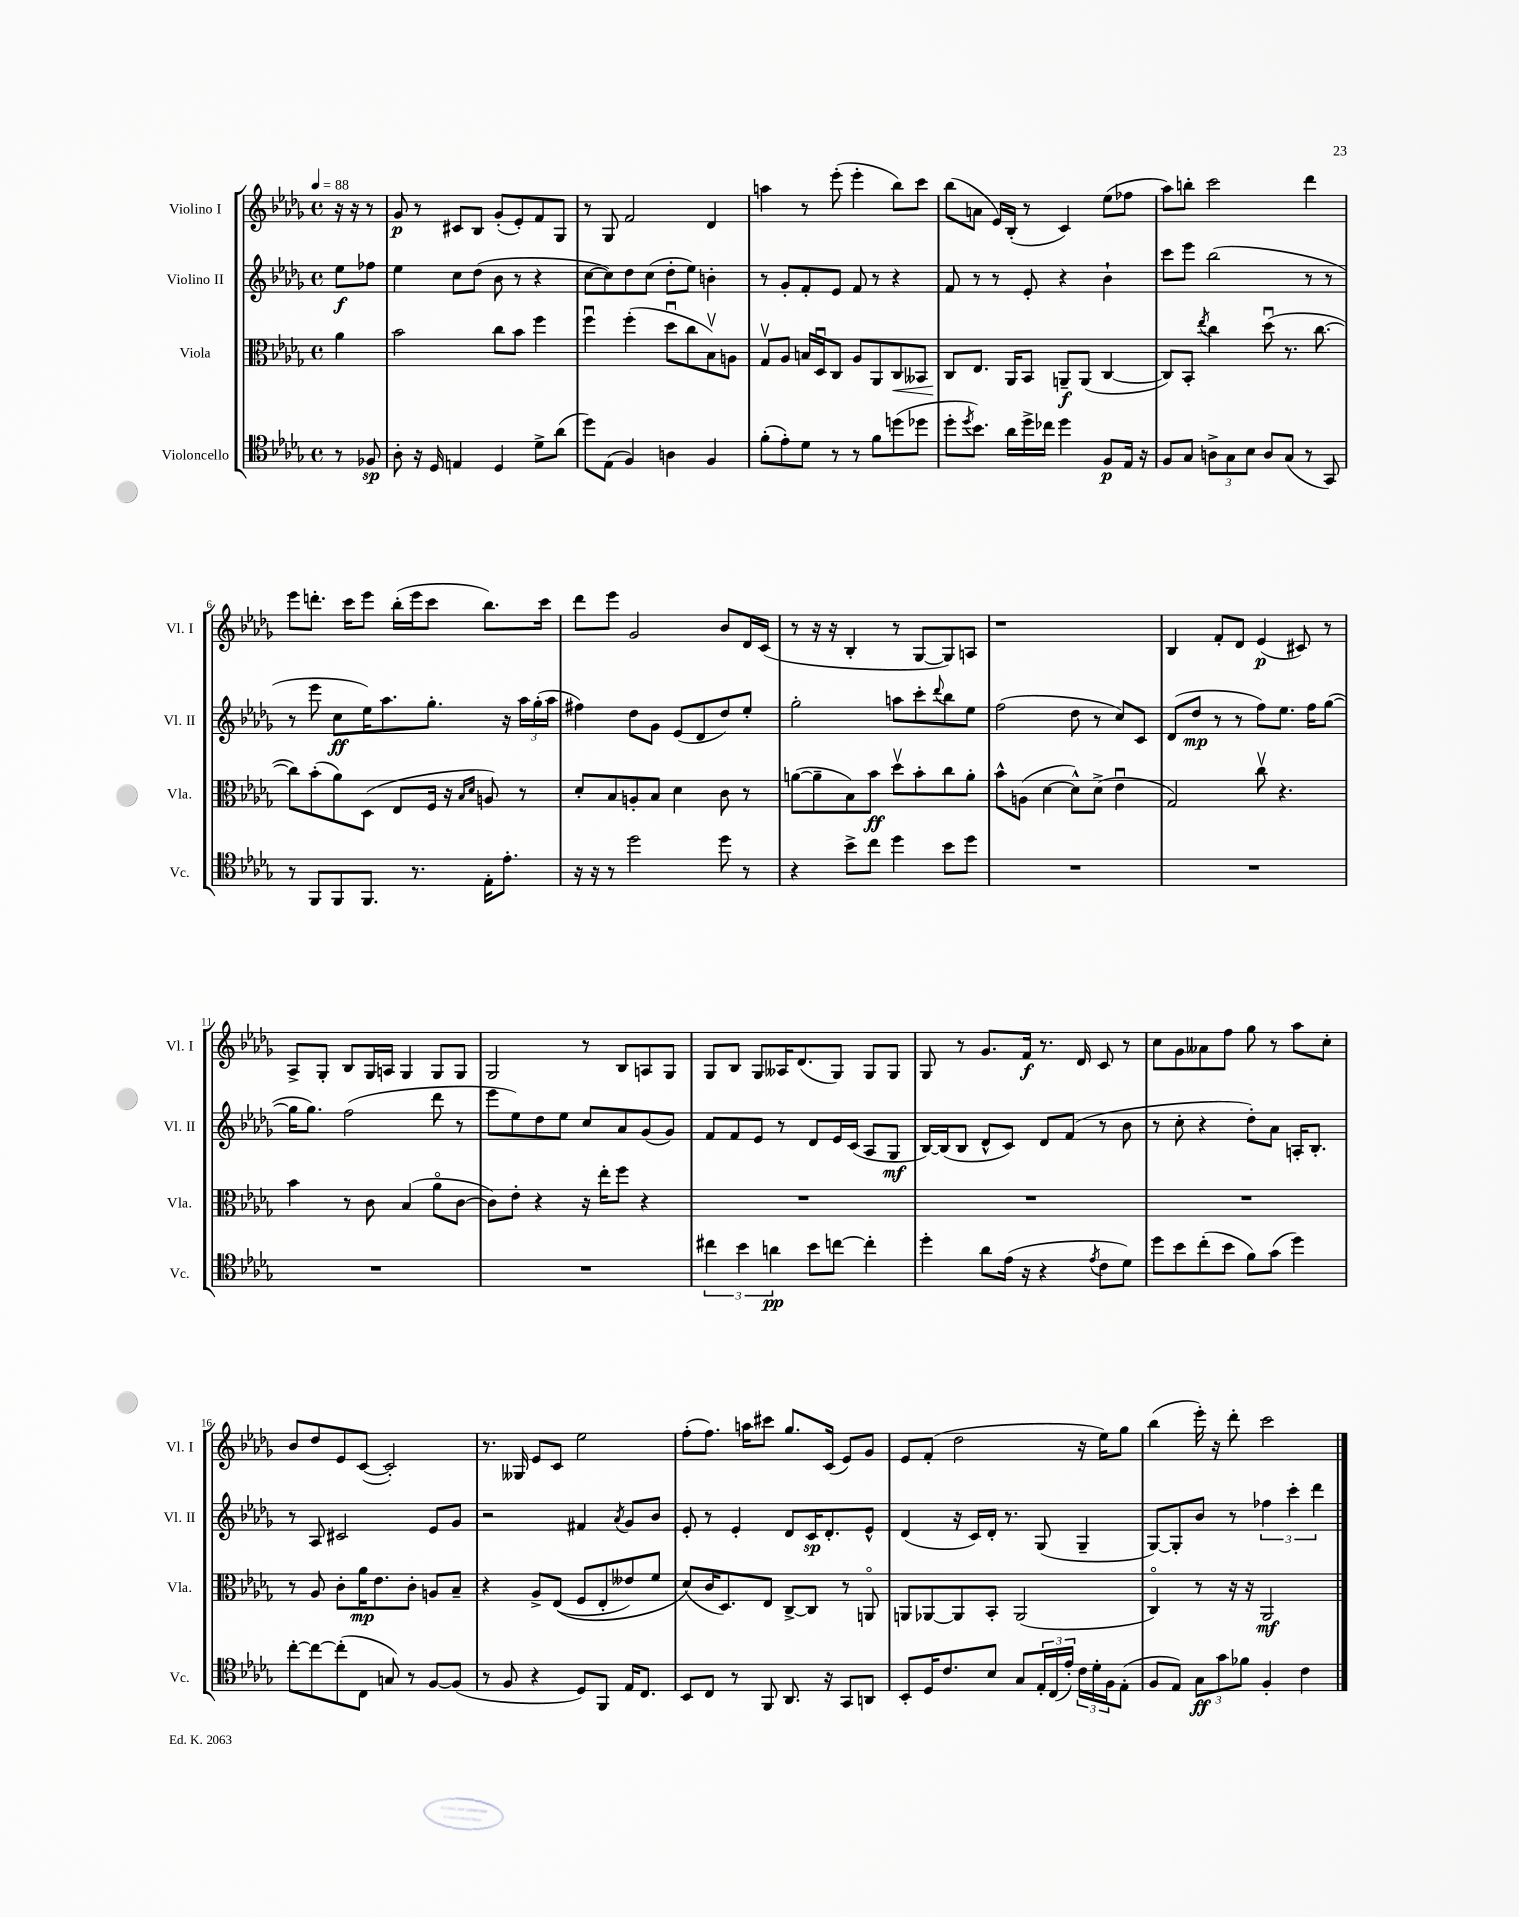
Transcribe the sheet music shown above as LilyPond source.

<<
\new StaffGroup <<
\new Staff = "s0" \with { instrumentName = "Violino I" shortInstrumentName = "Vl. I" } {
    \clef treble \key des \major \defaultTimeSignature \time 4/4 \partial 4 \tempo 4 = 88
    r16 r16 r8 |
    ges'8\p r8 cis'8 bes8 ges'8-.( ees'8-.) f'8 ges8 |
    r8 ges8 f'2 des'4 |
    a''4 r8 ees'''8-.( ees'''4-. bes''8) c'''8 |
    bes''8( a'8 ees'16) bes16-.( r8 c'4) ees''8( fes''8 |
    aes''8) b''8-. c'''2 des'''4 |
    ees'''8 d'''8.-. c'''16 ees'''8 bes''16-.( ees'''16 c'''8 bes''8.) c'''16 |
    des'''8 ees'''8 ges'2 bes'8 des'16 c'16( |
    r8 r16 r16 bes4-. r8 ges8~ ges8) a8 |
    r1 |
    bes4 f'8-. des'8 ees'4\p( cis'8) r8 |
    aes8-> ges8-. bes8 ges16 a16 ges4 ges8 ges8 |
    ges2 r8 bes8 a8 ges8 |
    ges8 bes8 ges8 aeses16 des'8.( ges8) ges8 ges8 |
    ges8 r8 ges'8. f'16\f r8. des'16 c'8 r8 |
    c''8 ges'8 aeses'8 f''8 ges''8 r8 aes''8 c''8-. |
    bes'8 des''8 ees'8 c'8~( c'2-.) |
    r8. geses16 ees'8 c'8 ees''2 |
    f''8-.( f''8.) a''16 cis'''8 ges''8. c'16( ees'8) ges'8 |
    ees'8 f'8-.( des''2 r16 ees''16) ges''8 |
    bes''4( ees'''16-.) r16 des'''8-. c'''2 \bar "|." |
}
\new Staff = "s1" \with { instrumentName = "Violino II" shortInstrumentName = "Vl. II" } {
    \clef treble \key des \major \defaultTimeSignature \time 4/4 \partial 4
    ees''8\f fes''8 |
    ees''4 c''8 des''8( bes'8 r8 r4 |
    c''8~ c''8) des''8 c''8( des''8-. ees''8) b'4-. |
    r8 ges'8-. f'8-. ees'8 f'8 r8 r4 |
    f'8 r8 r8 ees'8-. r4 bes'4-! |
    c'''8 ees'''8 bes''2( r8 r8 |
    r8 ees'''8 c''8\ff ees''16) aes''8. ges''8.-. r16 \tuplet 3/2 { aes''16 ges''16-.( aes''16 } |
    fis''4) des''8 ges'8 ees'8( des'8 des''8) ees''8-. |
    ges''2-. a''8 c'''8-. \appoggiatura { des'''8 } bes''8 ees''8 |
    f''2( des''8 r8 c''8) c'8 |
    des'8( des''8\mp r8 r8 f''8) ees''8. f''16 ges''8~( |
    ges''16 ges''8.) f''2( des'''8 r8 |
    ees'''8 ees''8) des''8 ees''8 c''8 aes'8 ges'8( ges'8) |
    f'8 f'8 ees'8 r8 des'8 ees'16 c'16( aes8 ges8\mf |
    bes16~) bes16( bes8 des'8-^ c'8) des'8 f'8( r8 bes'8 |
    r8 c''8-. r4 des''8-.) aes'8 a16-. bes8.-. |
    r8 aes8 cis'2 ees'8 ges'8 |
    r2 fis'4 \acciaccatura { aes'8 } ges'8 bes'8 |
    ees'8-. r8 ees'4-. des'8 c'16\sp des'8.-. ees'8-^ |
    des'4( r16 c'16) des'16-. r8. ges8( ges4-- |
    ges8~) ges8-. bes'8 r8 \tuplet 3/2 { fes''4 c'''4-. des'''4 } \bar "|." |
}
\new Staff = "s2" \with { instrumentName = "Viola" shortInstrumentName = "Vla." } {
    \clef alto \key des \major \defaultTimeSignature \time 4/4 \partial 4
    aes'4 |
    bes'2 c''8 bes'8 f''4 |
    f''4\downbow f''4-.( des''8\downbow c''8 bes8\upbow) a8 |
    ges8\upbow aes8 b16 des16\downbow c8 aes8 aes,8 c8\< beses,8 |
    c8\! ees8. aes,16 bes,8 a,8--\f a,8( c4~ |
    c8) bes,8-. \acciaccatura { ees''8 } c''4 des''8\downbow( r8. c''8.~ |
    c''8) bes'8-.( aes'8) des8( ees8 f16 r16 \grace { bes16 des'16 } a8) r8 |
    des'8-. bes8 a8-. bes8 des'4 c'8 r8 |
    a'8~( a'8-- bes8) bes'8\ff des''8\upbow bes'8-. c''8 a'8-. |
    bes'8-^ a8( des'4~ des'8-^) des'8->( ees'4\downbow |
    ges2) c''8\upbow r4. |
    bes'4 r8 c'8 bes4( aes'8\flageolet c'8~ |
    c'8) ees'8-. r4 r16 ees''16-. f''8 r4 |
    R1 |
    R1 |
    R1 |
    r8 aes8 c'8-. aes'16\mp ees'8. c'8-. a8 bes8-- |
    r4 aes8-> ees8(\( f8 ees8-. eeses'8) f'8 |
    des'8(\) c'16 des8.) ees8 c8~-> c8 r8 a,8\flageolet |
    a,8 aes,8~ aes,8 bes,8-. aes,2( |
    c4\flageolet) r8 r16 r16 aes,2\mf \bar "|." |
}
\new Staff = "s3" \with { instrumentName = "Violoncello" shortInstrumentName = "Vc." } {
    \clef tenor \key des \major \defaultTimeSignature \time 4/4 \partial 4
    r8 fes8\sp |
    aes8-. r16 des16 e4 des4 des'8-> aes'8( |
    des''8) ees8( f4) a4 f4 |
    f'8-.( ees'8-.) des'8 r8 r8 f'8 d''8( des''8 |
    des''8-. \acciaccatura { des''8 } bes'8.) aes'16 des''16-> ces''16 des''4 f8\p ees16 r16 |
    f8 ges8 \tuplet 3/2 { a8-> ges8 bes8 } a8 ges8( r8 ges,8) |
    r8 f,8 f,8 f,8. r8. ees16-. ees'8.-. |
    r16 r16 r8 des''2 des''8 r8 |
    r4 bes'8-> c''8 des''4 bes'8 des''8 |
    R1 |
    R1 |
    R1 |
    R1 |
    \tuplet 3/2 { cis''4 bes'4 a'4\pp } bes'8 c''8~ c''4-. |
    des''4-. aes'8 ees'16( r16 r4 \acciaccatura { ees'8 } c'8 des'8) |
    des''8 bes'8 c''8-.( bes'8 f'8) ges'8( des''4) |
    c''8~-. c''8~ c''8-.( c8 g8) r8 f8~ f8( |
    r8 f8 r4 des8) f,8 ees16 c8. |
    bes,8 c8 r8 f,8 aes,8. r16 ges,8 a,8 |
    bes,8-. des16 c'8. bes8 ges8 \tuplet 3/2 { ees16-. c16( ees'16-.) } \tuplet 3/2 { c'16 des'16-. f16 } ees8-.( |
    f8 ees8) \tuplet 3/2 { ges8\ff ges'8 fes'8 } f4-. c'4 \bar "|." |
}
>>
>>
